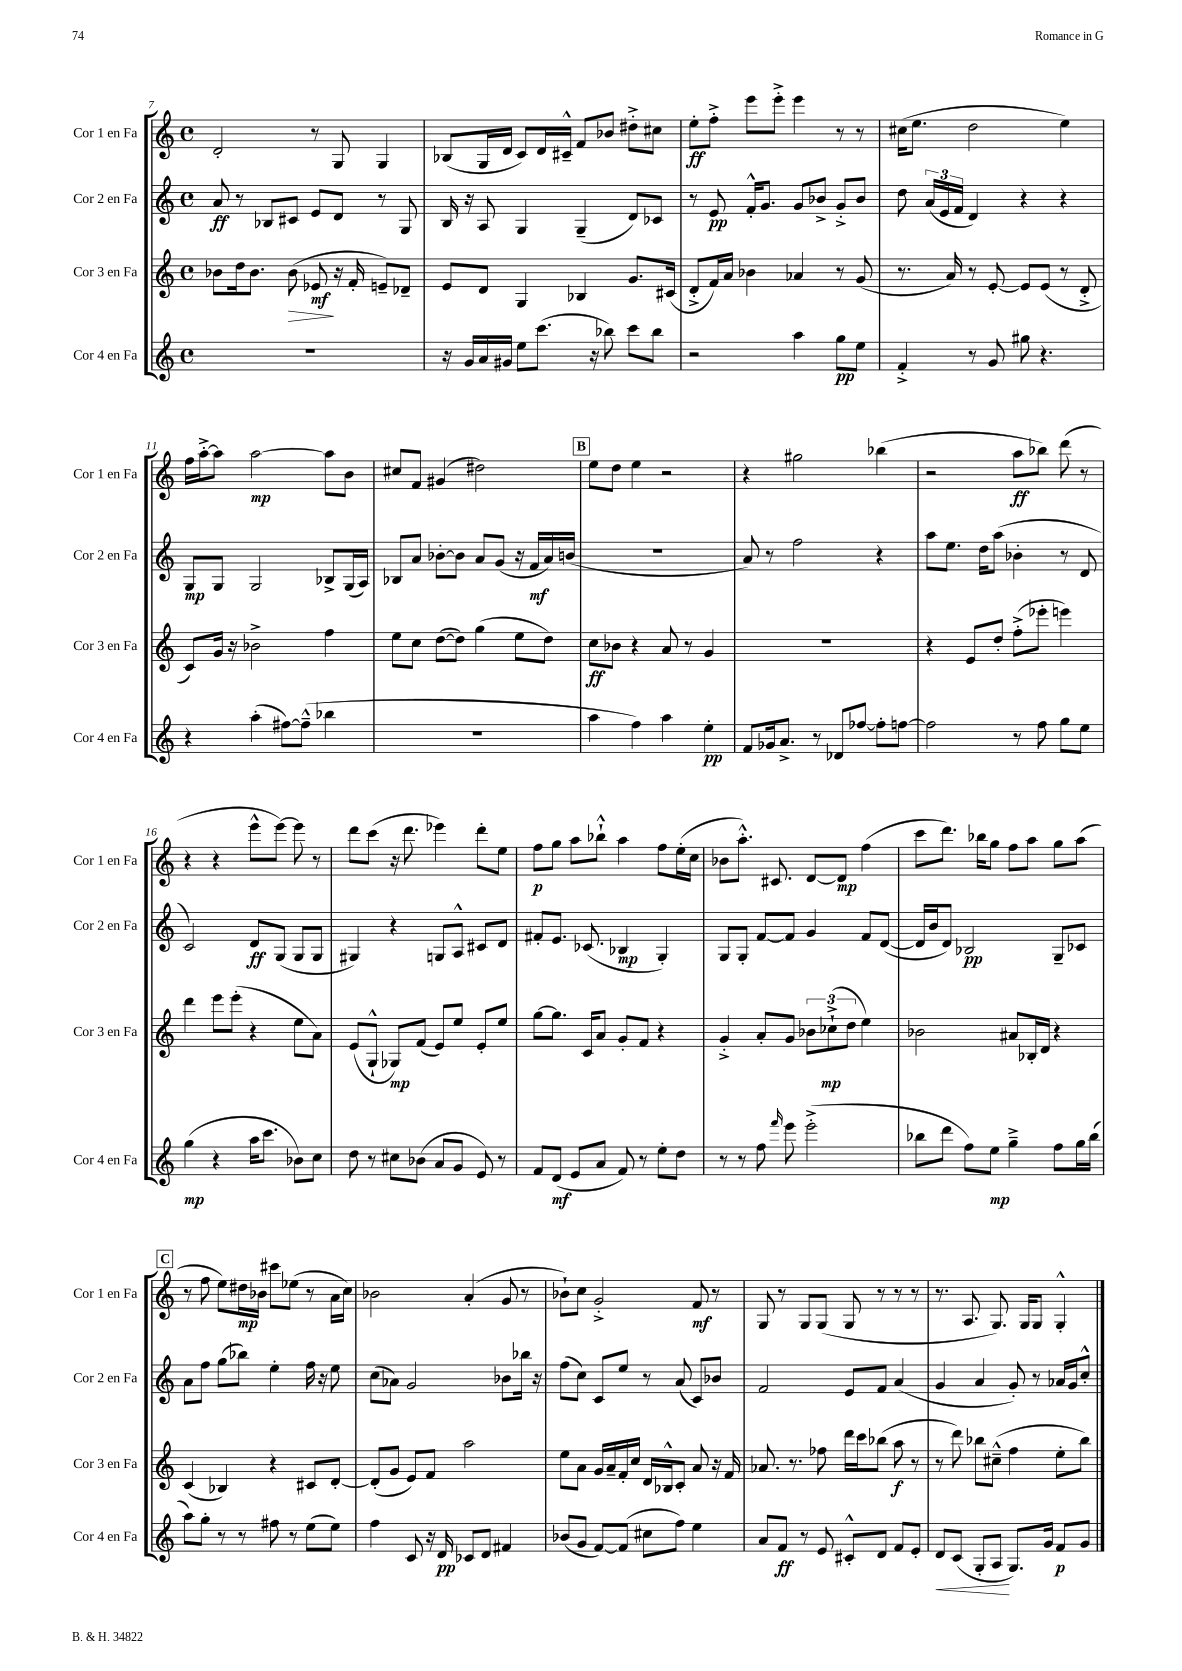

**kern	**dynam	**kern	**dynam	**kern	**dynam	**kern	**dynam
*part4	*part4	*part3	*part3	*part2	*part2	*part1	*part1
*staff4	*staff4	*staff3	*staff3	*staff2	*staff2	*staff1	*staff1
*I"Cor 4 en Fa	*	*I"Cor 3 en Fa	*	*I"Cor 2 en Fa	*	*I"Cor 1 en Fa	*
*I'Cor 4 en Fa	*	*I'Cor 3 en Fa	*	*I'Cor 2 en Fa	*	*I'Cor 1 en Fa	*
*clefG2	*	*clefG2	*	*clefG2	*	*clefG2	*
*k[]	*	*k[]	*	*k[]	*	*k[]	*
*M4/4	*	*M4/4	*	*M4/4	*	*M4/4	*
*met(c)	*	*met(c)	*	*met(c)	*	*met(c)	*
=7	=7	=7	=7	=7	=7	=7	=7
1r	.	8b-X\L	.	8a/	ff	2d'/	.
.	.	16dd\k	.	8r	.	.	.
.	.	8.b-\J	.	.	.	.	.
.	.	.	.	8B-X/L	.	.	.
!	!	!	!LO:HP:b	!	!	!	!
.	.	(8b-\	>	8c#X/J	.	.	.
.	.	8e-X/	mf	8e/L	.	8r	.
.	.	16r	]	8d/J	.	8G/	.
.	.	16f'/	.	.	.	.	.
.	.	8en~/L)	.	8r	.	4G/	.
.	.	8d-X~/J	.	8G/	.	.	.
=8	=8	=8	=8	=8	=8	=8	=8
16r	.	8e/L	.	16B/	.	(8B-X/L	.
16g/LL	.	.	.	16r	.	.	.
16a/	.	8d/J	.	8A/	.	16G/L	.
16g#X/JJ	.	.	.	.	.	16d/JJ	.
8ee\L	.	4G/	.	4G/	.	8c/L)	.
(8.ccc\J	.	.	.	.	.	16d/L	.
.	.	.	.	.	.	16c#X~^^/JJ	.
.	.	4B-X/	.	(4G~/	.	8f/L	.
16r	.	.	.	.	.	.	.
8bb-X\)	.	.	.	.	.	8b-X/J	.
8ccc\L	.	8.g/L	.	8d/L)	.	8dd#X'^\L	.
8bb-\J	.	.	.	8c-X/J	.	8cc#X\J	.
.	.	(16c#X/Jk	.	.	.	.	.
=9	=9	=9	=9	=9	=9	=9	=9
2r	.	8d'^/L	.	8r	.	8ee'\L	ff
.	.	16f/L)	.	8e/	pp	8ff'^\J	.
.	.	16a/JJ	.	.	.	.	.
.	.	4b-X\	.	16f'^^/KL	.	8eee\L	.
.	.	.	.	8.g/J	.	.	.
.	.	.	.	.	.	8eee'^\J	.
4aa\	.	4a-X/	.	8g/L	.	4eee\	.
.	.	.	.	8b-X^/J	.	.	.
8gg\L	pp	8r	.	8g'^/L	.	8r	.
8ee\J	.	(8g/	.	8b-/J	.	8r	.
=10	=10	=10	=10	=10	=10	=10	=10
4f'^/	.	8.r	.	8dd\	.	(16cc#X\KL	.
.	.	.	.	.	.	8.ee\J	.
.	.	.	.	(24a/LL	.	.	.
.	.	.	.	24e/	.	.	.
.	.	16a/)	.	.	.	.	.
.	.	.	.	24f/JJ	.	.	.
8r	.	8r	.	4d/)	.	2dd\	.
8g/	.	[8e'/	.	.	.	.	.
8gg#X\	.	8e/L]	.	4r	.	.	.
4.r	.	(8e/J	.	.	.	.	.
.	.	8r	.	4r	.	4ee\)	.
.	.	8d'^/	.	.	.	.	.
!!LO:LB:g=z
=11	=11	=11	=11	=11	=11	=11	=11
4r	.	8c/L)	.	8G/L	mp	16ff\LL	.
.	.	.	.	.	.	[16aa'^\J	.
.	.	16g/Jk	.	8G/J	.	8aa\J]	.
.	.	16r	.	.	.	.	.
(4aa'\	.	2b-X^\	.	2G/	.	[2aa\	mp
[8ff#X\L)	.	.	.	.	.	.	.
(8ff#~^^\J]	.	.	.	.	.	.	.
4bb-X\	.	4ff\	.	8B-X^/L	.	8aa\L]	.
.	.	.	.	(16G/L	.	8b\J	.
.	.	.	.	16A/JJ)	.	.	.
=12	=12	=12	=12	=12	=12	=12	=12
1r	.	8ee\L	.	8B-X/L	.	8cc#X/L	.
.	.	8cc\J	.	8a/J	.	8f/J	.
.	.	([8dd\L	.	[8b-X'\L	.	(4g#X/	.
.	.	8dd\J])	.	8b-\J]	.	.	.
.	.	(4gg\	.	8a/L	.	2dd#X\)	.
.	.	.	.	(8g/J	.	.	.
.	.	8ee\L	.	16r	.	.	.
.	.	.	.	16f/LL	mf	.	.
.	.	8dd\J)	.	16a/)	.	.	.
.	.	.	.	(16bn/JJ	.	.	.
!!LO:REH:place=s1:t=B
=13	=13	=13	=13	=13	=13	=13	=13
4aa\	.	8cc\L	ff	1r	.	8ee\L	.
.	.	8b-X\J	.	.	.	8dd\J	.
4ff\)	.	4r	.	.	.	4ee\	.
4aa\	.	8a/	.	.	.	2r	.
.	.	8r	.	.	.	.	.
4ee'\	pp	4g/	.	.	.	.	.
=14	=14	=14	=14	=14	=14	=14	=14
8f/L	.	1r	.	8a/)	.	4r	.
16g-X/k	.	.	.	8r	.	.	.
8.a^/J	.	.	.	.	.	.	.
.	.	.	.	2ff\	.	2gg#X\	.
8r	.	.	.	.	.	.	.
8d-X/L	.	.	.	.	.	.	.
[8ff-X/J	.	.	.	.	.	.	.
8ff-'\L]	.	.	.	4r	.	(4bb-X\	.
[8ffn\J	.	.	.	.	.	.	.
=15	=15	=15	=15	=15	=15	=15	=15
2ff\]	.	4r	.	8aa\L	.	2r	.
.	.	.	.	8.ee\J	.	.	.
.	.	8e/L	.	.	.	.	.
.	.	.	.	16dd\KL	.	.	.
.	.	8dd'/J	.	(8aa\J	.	.	.
8r	.	(8ff'^\L	.	4b-X'\	.	8aa\L	ff
8ff\	.	8eee-X'\J	.	.	.	8bb-X\J)	.
8gg\L	.	4eeen\)	.	8r	.	(8ddd\	.
8ee\J	.	.	.	8d/	.	8r	.
!!LO:LB:g=z
=16	=16	=16	=16	=16	=16	=16	=16
(4gg\	mp	4ddd\	.	2c/)	.	4r	.
4r	.	8eee\L	.	.	.	4r	.
.	.	(8eee'\J	.	.	.	.	.
16aa\KL	.	4r	.	8d/L	ff	8eee^^\L	.
8.ccc\J	.	.	.	.	.	.	.
.	.	.	.	(8G/J	.	[8eee\J)	.
8b-X\L)	.	8ee\L	.	8G/L	.	8eee\]	.
8cc\J	.	8a\J)	.	8G/J	.	8r	.
=17	=17	=17	=17	=17	=17	=17	=17
8dd\	.	(8e/L	.	4G#X/)	.	8ddd\L	.
8r	.	8G`^^/J	.	.	.	(8ccc\J	.
8cc#X\L	.	8G-X/L)	mp	4r	.	16r	.
.	.	.	.	.	.	8.ddd\	.
(8b-X\J	.	(8f/J	.	.	.	.	.
8a/L	.	8e/L)	.	8Gn/L	.	4eee-X\)	.
8g/J	.	8ee/J	.	8A^^/J	.	.	.
8e/)	.	8e'/L	.	8c#X/L	.	8ddd'\L	.
8r	.	8ee/J	.	8d/J	.	8ee\J	.
=18	=18	=18	=18	=18	=18	=18	=18
8f/L	.	[8gg\L	.	8f#X'/L	.	8ff\L	p
(8d/J	mf	8.gg\J]	.	8.e/J	.	8gg\J	.
8e/L	.	.	.	.	.	8aa\L	.
.	.	16c/KL	.	(8.c-X/	.	.	.
8a/J	.	8a/J	.	.	.	8bb-X`^^\J	.
8f/)	.	8g'/L	.	4B-X/	mp	4aa\	.
8r	.	8f/J	.	.	.	.	.
8ee'\L	.	4r	.	4G'/)	.	8ff\L	.
8dd\J	.	.	.	.	.	(16ee'\L	.
.	.	.	.	.	.	16cc\JJ	.
=19	=19	=19	=19	=19	=19	=19	=19
8r	.	4g'^/	.	8G/L	.	8b-X\L	.
8r	.	.	.	8G'/J	.	8.aa'^^\J)	.
8ff\	.	8a'/L	.	[8f/L	.	.	.
.	.	.	.	.	.	8.c#X/	.
16qqfff/	.	.	.	.	.	.	.
8eee\	.	8g/J	.	8f/J]	.	.	.
(2eee'^\	.	12b-X\L	.	4g/	.	[8d/L	.
.	.	(12cc-X`^\	mp	.	.	.	.
.	.	.	.	.	.	8d/J]	mp
.	.	12dd\J	.	.	.	.	.
.	.	4ee\)	.	8f/L	.	(4ff\	.
.	.	.	.	([8d/J	.	.	.
=20	=20	=20	=20	=20	=20	=20	=20
8bb-X\L	.	2b-X\	.	16d/LL]	.	8ccc\L	.
.	.	.	.	16b/J	.	.	.
8ddd\J	.	.	.	8d/J)	.	8.ddd\J)	.
8ff\L)	.	.	.	2B-X/	pp	.	.
.	.	.	.	.	.	16bb-X\KL	.
8ee\J	mp	.	.	.	.	8gg\J	.
4gg~^\	.	8a#X/L	.	.	.	8ff\L	.
.	.	16B-X'/L	.	.	.	8aa\J	.
.	.	16d/JJ	.	.	.	.	.
8ff\L	.	4r	.	8G~/L	.	8gg\L	.
16gg\L	.	.	.	8c-X/J	.	(8aa\J	.
(16bb-\JJ	.	.	.	.	.	.	.
!!LO:LB:g=z
!!LO:REH:place=s1:t=C
=21	=21	=21	=21	=21	=21	=21	=21
8aa\L)	.	(4c/	.	8a\L	.	8r	.
8gg'\J	.	.	.	8ff\J	.	8ff\	.
8r	.	4B-X/)	.	(8gg\L	.	8ee\L)	.
8r	.	.	.	8bb-X\J)	.	16dd#X\L	mp
.	.	.	.	.	.	16b-X\JJ	.
8ff#X\	.	4r	.	4ee'\	.	8ccc#X\L	.
8r	.	.	.	.	.	(8ee-X\J	.
(8ee\L	.	8c#X/L	.	16ff\	.	8r	.
.	.	.	.	16r	.	.	.
8ee\J)	.	[8d'/J	.	8ee\	.	16a\LL	.
.	.	.	.	.	.	16cc\JJ)	.
=22	=22	=22	=22	=22	=22	=22	=22
4ff\	.	(8d'/L]	.	(8cc\L	.	2b-X\	.
.	.	8g/J	.	8a-X\J)	.	.	.
8c/	.	8e/L)	.	2g/	.	.	.
16r	.	8f/J	.	.	.	.	.
16d/	pp	.	.	.	.	.	.
8c-X/L	.	2aa\	.	.	.	(4a'/	.
8d/J	.	.	.	.	.	.	.
4f#X/	.	.	.	8b-X\L	.	8g/	.
.	.	.	.	16bb-X\Jk	.	8r	.
.	.	.	.	16r	.	.	.
=23	=23	=23	=23	=23	=23	=23	=23
(8b-X/L	.	8ee\L	.	(8ff\L	.	8b-X`\L)	.
8g/J	.	8a\J	.	8cc\J)	.	8cc\J	.
[8f/L)	.	16g/LL	.	8c/L	.	2g'^/	.
.	.	16a~/	.	.	.	.	.
(8f/J]	.	16f'/	.	8ee/J	.	.	.
.	.	16cc/JJ	.	.	.	.	.
8cc#X\L	.	16d/LL	.	8r	.	.	.
.	.	16B-X^^/J	.	.	.	.	.
8ff\J)	.	8c'/J	.	(8a/	.	.	.
4ee\	.	8a/	.	8c/L)	.	8f/	mf
.	.	16r	.	8b-X/J	.	8r	.
.	.	16f/	.	.	.	.	.
=24	=24	=24	=24	=24	=24	=24	=24
8a/L	.	8.a-X/	.	2f/	.	8G/	.
8f/J	ff	.	.	.	.	8r	.
.	.	8.r	.	.	.	.	.
8r	.	.	.	.	.	8G/L	.
8e/	.	8ff-X\	.	.	.	(8G/J	.
8c#X'^^/L	.	16ddd\LL	.	8e/L	.	8G/	.
.	.	16ccc\J	.	.	.	.	.
8d/J	.	(8bb-X\J	.	8f/J	.	8r	.
8f/L	.	8aa\	f	(4a/	.	8r	.
8e'/J	.	8r	.	.	.	8r	.
=25	=25	=25	=25	=25	=25	=25	=25
!	!LO:HP:b	!	!	!	!	!	!
8d/L	<	8r	.	4g/	.	8.r	.
(8c/J	.	8ddd\)	.	.	.	.	.
.	.	.	.	.	.	8.A/	.
8G'/L	.	8bb-X\L	.	4a/	.	.	.
8A/J	.	(8cc#X~^^\J	.	.	.	8.G/)	.
8.G/L)	[	4ff\	.	8g'/)	.	.	.
.	.	.	.	.	.	16G/KL	.
.	.	.	.	8r	.	8G/J	.
16g/Jk	.	.	.	.	.	.	.
8f/L	p	8ee'\L	.	16a-X/LL	.	4G'^^/	.
.	.	.	.	16g/J	.	.	.
8g/J	.	8bb-\J)	.	8cc'^^/J	.	.	.
==	==	==	==	==	==	==	==
*-	*-	*-	*-	*-	*-	*-	*-
